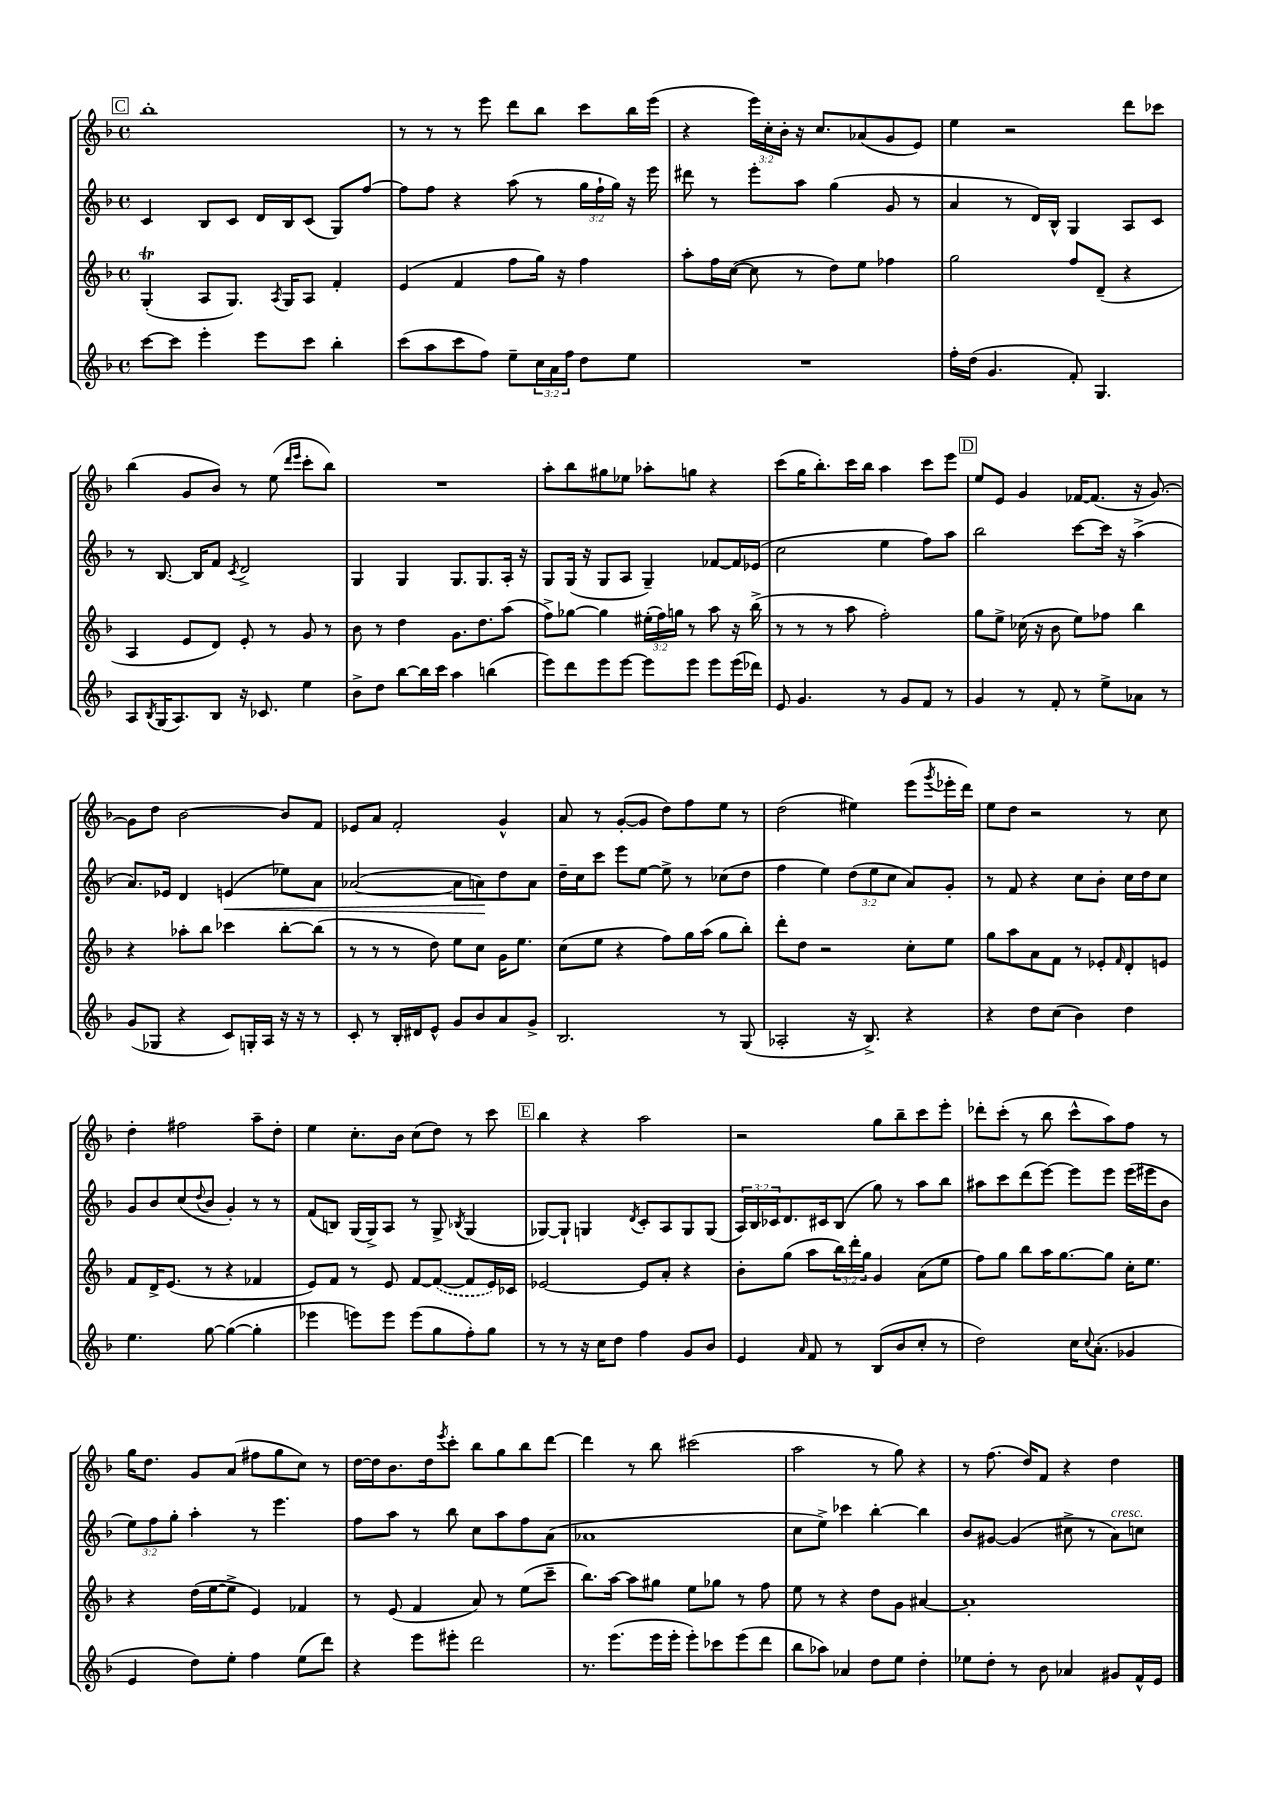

**kern	**kern	**kern	**kern
*staff4	*staff3	*staff2	*staff1
*clefG2	*clefG2	*clefG2	*clefG2
*k[b-]	*k[b-]	*k[b-]	*k[b-]
*M4/4	*M4/4	*M4/4	*M4/4
*met(c)	*met(c)	*met(c)	*met(c)
[8ccc	(4G'	4c	1bb-'
8ccc]	.	.	.
4eee'	8A	8B-	.
.	8.G)	8c	.
8eee	.	16d	.
.	8qA	.	.
.	16G	16B-	.
8ccc	8A	(8c	.
4bb-'	4f'	8G)	.
.	.	[8ff	.
=	=	=	=
(8ccc	(4e	8ff]	8r
8aa	.	8ff	8r
8ccc	4f	4r	8r
8ff)	.	.	8eee
8ee~	8ff	(8aa	8ddd
24cc	16gg)	8r	8bb-
24a	.	.	.
.	16r	.	.
24ff	.	.	.
8dd	4ff	24gg	8ccc
.	.	24ff`	.
.	.	24gg)	.
8ee	.	16r	16bb-
.	.	16eee	(16eee
=	=	=	=
1r	8aa'	8ddd#	4r
.	16ff	8r	.
.	([16cc	.	.
.	8cc]	8eee'	24eee)
.	.	.	24cc'
.	.	.	24b-'
.	8r	8aa	16r
.	.	.	8.cc
.	8dd)	(4gg	.
.	8ee	.	(8a-
.	4ff-	8g	8g
.	.	8r	8e)
=	=	=	=
16ff'	2gg	4a	4ee
(16dd	.	.	.
4.g	.	.	.
.	.	8r	2r
.	.	16d)	.
.	.	16B-^^	.
8f')	8ff	4G	.
4.G	(8d~	.	.
.	4r	8A	8ddd
.	.	8c	8ccc-
=	=	=	=
8A	4A	8r	(4bb-
8qB-	.	.	.
(16G	.	[8.B-	.
8.A)	.	.	.
.	8e	.	8g
.	.	16B-]	.
8B-	8d)	8f	8b-)
.	.	8qc	.
16r	8e'	2d^	8r
8.c-	.	.	.
.	8r	.	(8ee
.	.	.	16qqddd
.	.	.	16qqeee
4ee	8g	.	8ccc'
.	8r	.	8bb-)
=	=	=	=
8b-^	8b-	4G	1r
8dd	8r	.	.
[8bb-	4dd	4G	.
16bb-]	.	.	.
16ccc	.	.	.
4aa	8.g	8.G	.
.	8.dd	8.G	.
(4bb	.	.	.
.	(8aa	16A'	.
.	.	16r	.
=	=	=	=
8eee)	8ff^)	8G	8aa'
8ddd	[8gg-	(16G	8bb-
.	.	16r	.
8eee	4gg-]	8G	8gg#
[8eee	.	8A	8ee-
8eee]	(24ee#'	4G~)	8aa-'
.	24ff)	.	.
.	24gg	.	.
8eee	8r	.	8gg
8eee	8aa	[8f-	4r
(16eee	16r	16f-]	.
16ddd-)	(16bb-^	(16e-	.
=	=	=	=
8e	8r	2cc	(8ccc
4.g	8r	.	16gg
.	.	.	8.bb-')
.	8r	.	.
.	8aa	.	16ccc
.	.	.	16bb-
8r	2ff')	4ee	4aa
8g	.	.	.
8f	.	8ff)	8ccc
8r	.	8aa	8eee
=	=	=	=
4g	8gg	2bb-	8ee
.	8ee^	.	8e
8r	(16cc-	.	4g
.	16r	.	.
8f'	8b-	.	.
8r	8ee)	[8ccc	[16f-
.	.	.	(8.f-]
8ee^	8ff-	16ccc]	.
.	.	16r	.
8a-	4bb-	(4aa^	16r
.	.	.	[8.g)
8r	.	.	.
=	=	=	=
(8g	4r	8.a)	8g]
8G-	.	.	8dd
.	.	16e-	.
4r	8aa-'	4d	[2b-
.	8bb-	.	.
8c)	4ccc-	(4e	.
16G'	.	.	.
16A	.	.	.
16r	[8bb-'	8ee-)	8b-]
16r	.	.	.
8r	(8bb-]	8a	8f
=	=	=	=
8c'	8r	([2a-	8e-
8r	8r	.	8a
16B-'	8r	.	2f'
16d#	.	.	.
8e^^	8dd)	.	.
8g	8ee	8a-]	.
8b-	8cc	8a)	.
8a	16g	8dd	4g^^
.	8.ee	.	.
8g^	.	8a	.
=	=	=	=
2.B-	(8cc	16dd~	8a
.	.	16cc	.
.	8ee	8ccc	8r
.	4r	8eee	([8g'
.	.	[8ee	8g]
.	8ff)	8ee^]	8dd)
.	16gg	8r	8ff
.	(16aa	.	.
8r	8gg	(8cc-	8ee
(8G	8bb-')	8dd	8r
=	=	=	=
2A-'	8ddd'	4ff	(2dd
.	8dd	.	.
.	2r	4ee)	.
16r	.	(12dd	4ee#)
8.B-^)	.	.	.
.	.	12ee	.
.	.	12cc	.
4r	8cc'	8a)	(8eee
.	.	.	8qggg
.	8ee	8g'	16eee-'
.	.	.	16ddd)
=	=	=	=
4r	8gg	8r	8ee
.	8aa	8f	8dd
8dd	8a	4r	2r
(8cc	8f	.	.
4b-)	8r	8cc	.
.	8e-'	8b-'	.
.	16qqf	.	.
4dd	8d'	16cc	8r
.	.	16dd	.
.	8e	8cc	8cc
=	=	=	=
4.ee	8f	8g	4dd'
.	16d^	8b-	.
.	(8.e	.	.
.	.	(8cc	2ff#
.	.	8qqdd	.
[8gg	8r	8b-	.
(4gg_	4r	4g')	.
4gg']	4f-	8r	8aa~
.	.	8r	8dd'
=	=	=	=
4eee-	8e)	(8f	4ee
.	8f	8B)	.
8eee)	8r	(16G	8.cc'
.	.	16G^)	.
8eee	8e	8A	.
.	.	.	16b-
(8eee	[8f	8r	(8cc
8gg	(8f_	8G^	8dd)
.	.	8qB-	.
8ff')	8f]	(4G	8r
8gg	16e)	.	8ccc
.	16c-	.	.
=	=	=	=
8r	[2e-	[8G-)	4bb-
8r	.	8G-`]	.
16r	.	4G	4r
16cc	.	.	.
8dd	.	.	.
.	.	8qd	.
4ff	8e-]	8c'	2aa
.	8a'	8A	.
8g	4r	8G	.
8b-	.	(8G	.
=	=	=	=
4e	8b-'	24A)	2r
.	.	24B-	.
.	.	24c-	.
.	(8gg	8.d	.
16qqa	.	.	.
8f	8aa	.	.
.	.	16c#	.
8r	24bb-)	(8B-	.
.	24ddd'	.	.
.	24gg	.	.
(8B-	4g	8gg)	8gg
8b-	.	8r	8bb-~
8cc'	(8a	8aa	8ccc
8r	8ee	8bb-	8eee'
=	=	=	=
2dd)	8ff)	8aa#	8ddd-'
.	8gg	8ccc	(8ccc'
.	8bb-	(8ddd	8r
.	16aa	[8eee)	8bb-
.	[8.gg	.	.
16cc	.	8eee]	8ccc^^
8qqcc	.	.	.
(8.a'	.	.	.
.	8gg]	8eee	8aa)
4g-	16cc'	(16eee	8ff
.	8.ee	16eee#	.
.	.	8b-	8r
=	=	=	=
4e	4r	12ee)	16gg
.	.	.	8.dd
.	.	12ff	.
.	.	12gg'	.
8dd)	(16dd	4aa'	8g
.	[16ee	.	.
8ee'	8ee^]	.	(8a
4ff	4e)	8r	8ff#
.	.	4.eee	8gg
(8ee	4f-	.	8cc)
8ddd)	.	.	8r
=	=	=	=
4r	8r	8ff	[16dd
.	.	.	16dd]
.	(8e	8aa	8.b-
8eee	4f	8r	.
.	.	.	16dd
.	.	.	8qeee
8eee#'	.	8bb-	8ccc'
2ddd	8a)	8cc	8bb-
.	8r	8aa	8gg
.	(8ee	8ff	8bb-
.	8ccc~	(8a	[8ddd
=	=	=	=
8.r	8.bb-)	1a-	4ddd]
(8.eee	[16aa	.	.
.	8aa]	.	8r
16eee	8gg#	.	8bb-
16eee'	.	.	.
8eee')	8ee	.	(2ccc#
8ccc-	8gg-	.	.
(8eee	8r	.	.
8ddd	8ff	.	.
=	=	=	=
8bb-	8ee	8cc	2aa
8aa-)	8r	8ee^)	.
4a-	4r	4ccc-	.
8dd	8dd	[4bb-'	8r
8ee	8g	.	8gg)
4dd'	[4a#	4bb-]	4r
=	=	=	=
8ee-	1a#']	8b-	8r
8dd'	.	[8g#	(8.ff
8r	.	(4g#]	.
.	.	.	16dd)
8b-	.	.	8f
4a-	.	8cc#^	4r
.	.	8r	.
8g#	.	8a)	4dd
16f^^	.	8cc	.
16e	.	.	.
==	==	==	==
*-	*-	*-	*-
